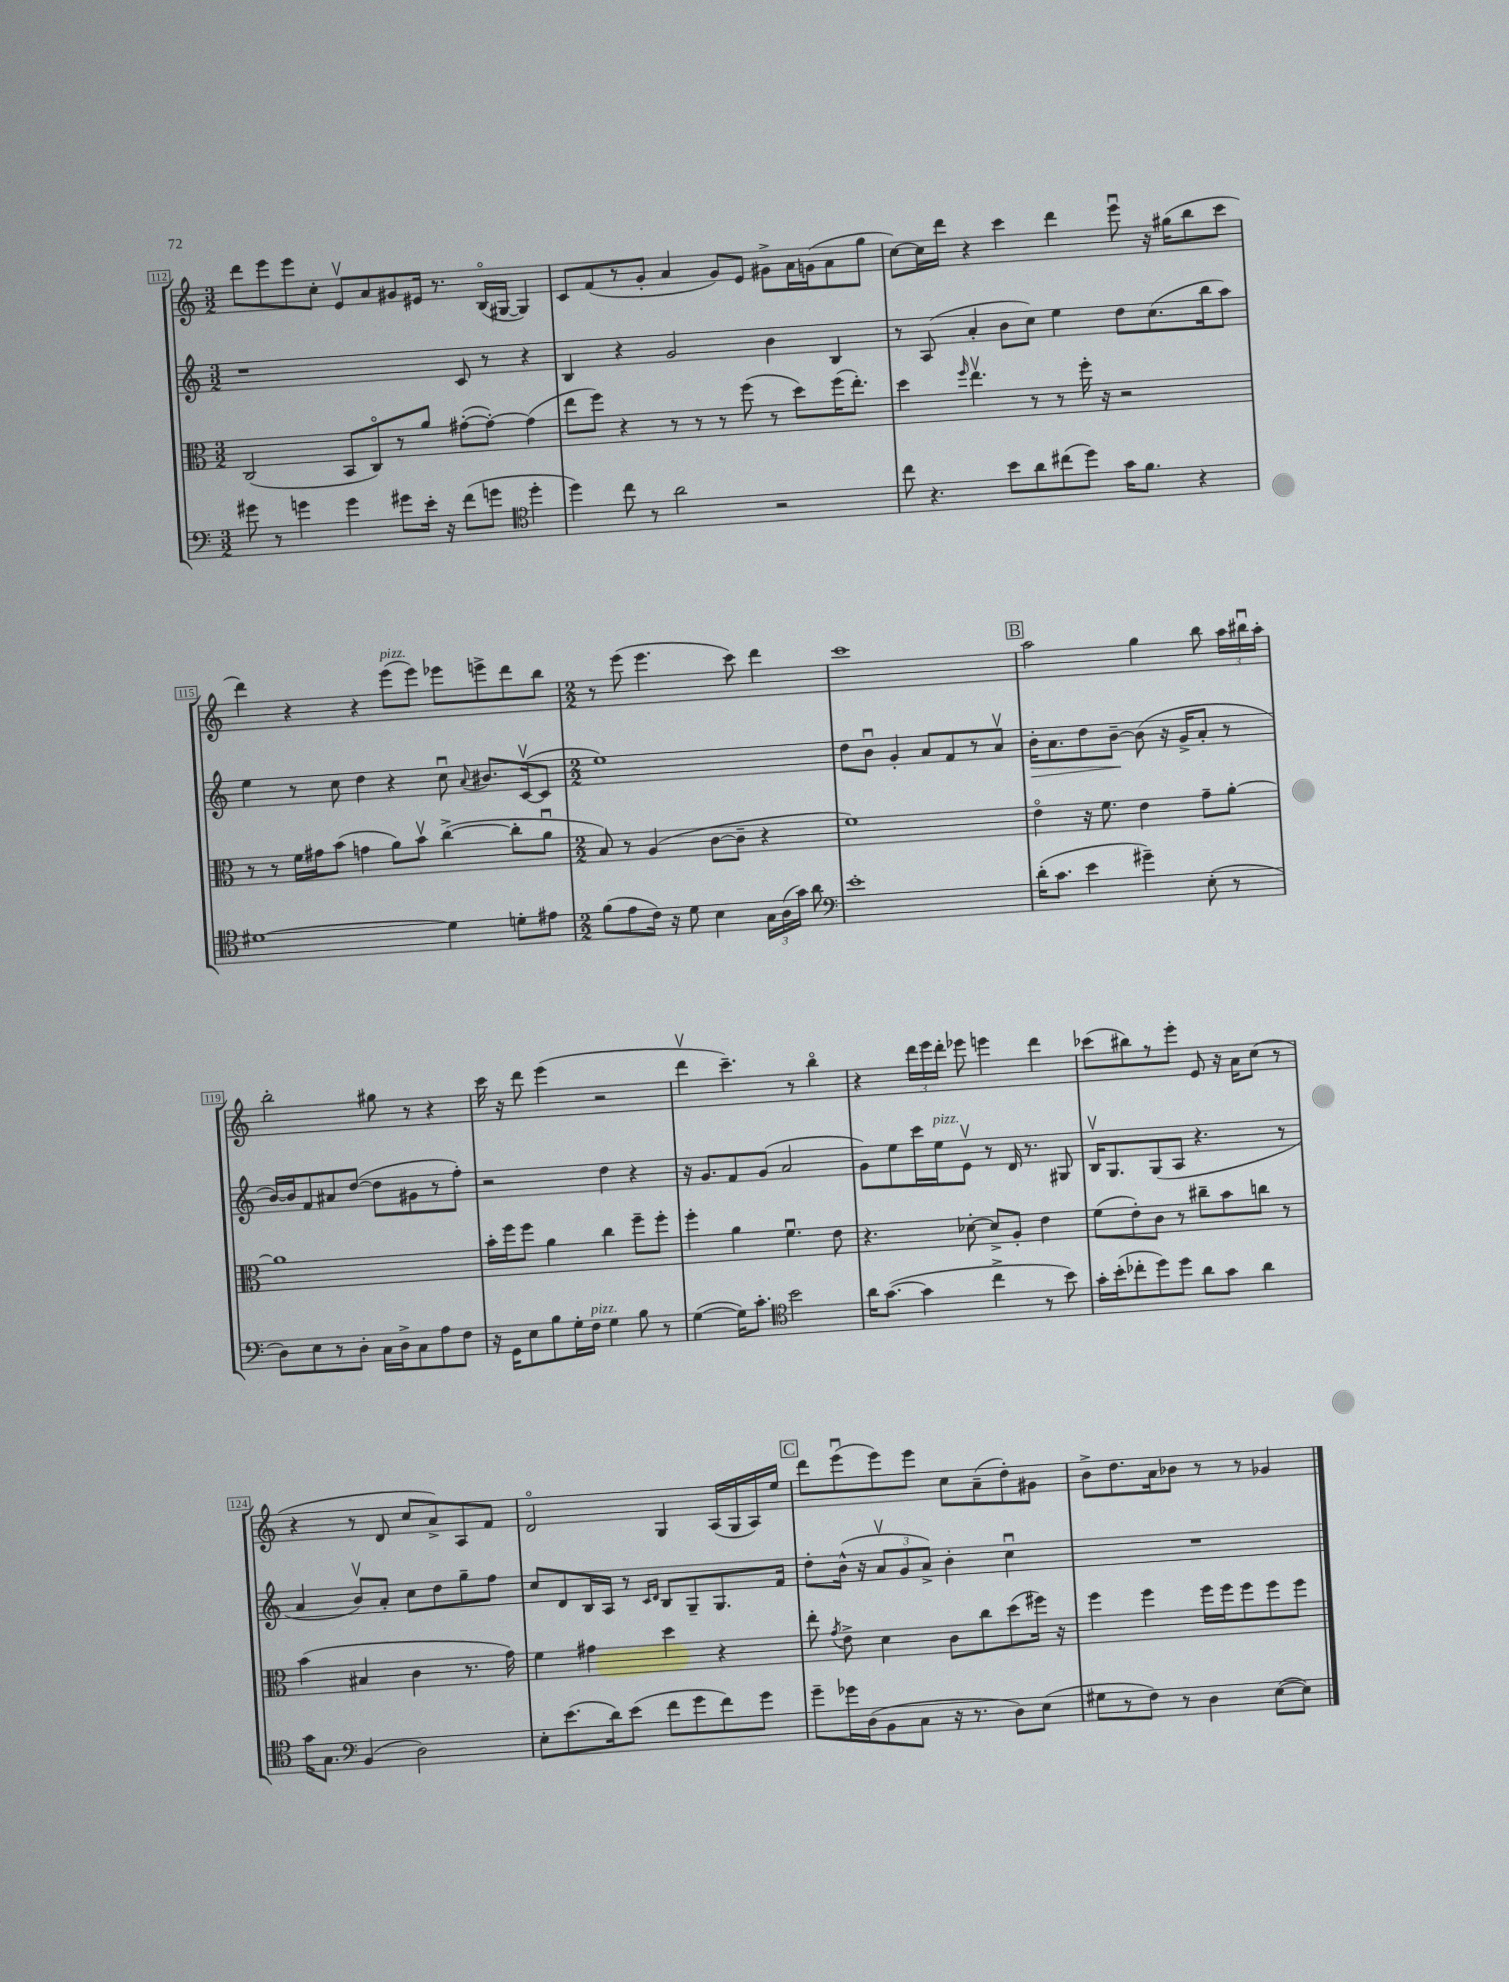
<<
\new StaffGroup <<
\new Staff = "s0" {
    \clef treble \key c \major \numericTimeSignature \time 3/2
    \autoBeamOff d'''8[ e'''8 e'''8 c''8]-. e'8[\upbow a'8 gis'8 eis'16] r8. b16[\flageolet( gis16]~ gis4) |
    c'8[ f'8( r8 g'8]-. a'4 g'8[) e'8] gis'8[-> a'16 g'16( a'8 g''8] |
    c''8[~) c''16 d'''16] r4 c'''4 d'''4 e'''8\downbow r16 gis''16[( b''8 c'''8] |
    d'''4) r4 r4 e'''8[^\markup { \italic "pizz." }( e'''8]) ees'''8[ e'''8-> d'''8 b''8] |
    \numericTimeSignature \time 2/2 r8 e'''8( e'''4. c'''8) d'''4 |
    c'''1 |
    \mark \markup { \box "B" } a''2 g''4 b''8 \tuplet 3/2 { a''16[ bis''16\downbow a''16]-. } |
    b''2-. gis''8 r8 r4 |
    c'''16 r16 d'''8 e'''4( r2 |
    d'''4\upbow c'''4.--) r8 b''4\flageolet |
    r4 \tuplet 3/2 { d'''16[ e'''16 d'''16]-. } ees'''8 e'''4 d'''4 |
    ces'''8[( bis''8) r8 e'''8]-. e'8 r16 a'16[ c''8]( r8 |
    r4 r8 d'8 c''8[ a'8->) a8 f'8] |
    d'2\flageolet g4 a16[( g16 a16) e''16] |
    \mark \markup { \box "C" } d'''8[ e'''8\downbow( e'''8) e'''8] c''8[ a'8--( d''8-.) gis'8] |
    b'8[-> d''8. a'16 bes'8] r8 r8 ges'4 \bar "|." |
}
\new Staff = "s1" {
    \clef treble \key c \major \numericTimeSignature \time 3/2
    \autoBeamOff r1 c'8 r8 r4 |
    b4 r4 g'2 b'4 b4 |
    r8 a8( a'4-. b'8[ c''8]) e''4 d''8[ c''8.( b''16 a''8]) |
    e''4 r8 c''8 d''4 r4 c''8\downbow \appoggiatura { a'8 } bis'8.[ c'16~\upbow( c'8] |
    \numericTimeSignature \time 2/2 e''1) |
    d''8[ b'8]\downbow g'4-. a'8[ f'8 r8 a'8]\upbow |
    \mark \markup { \box "B" } b'16[-.\> a'8. d''8 b'8]~--\! b'8( r16 g'16[-> a'8]-. r8 |
    b'16[~) b'16 f'8 ais'8 d''8]~( d''8[ gis'8 r8 f''8]-.) |
    r2 d''4 r4 |
    r16 g'8.[ f'8 g'8]( a'2 |
    g'8[) e''8 c'''16 e''16^\markup { \italic "pizz." } e'8]\upbow r8 d'16 r8. gis8 |
    b16[\upbow g8. g8( a8] r4. r8 |
    a'4 b'8[\upbow) a'8]-. c''8[ d''8 g''8-- f''8] |
    c''8[ d'8 b16 a16] r8 \grace { c'16[ d'16] } b8[ g8-- g8. f'16] |
    \mark \markup { \box "C" } d''8[-. b'16]-^( r16 \tuplet 3/2 { a'8[\upbow g'8 a'8]->) } b'4-. c''4\downbow |
    R1 \bar "|." |
}
\new Staff = "s2" {
    \clef alto \key c \major \numericTimeSignature \time 3/2
    \autoBeamOff c2( b,8[ c8\flageolet) r8 a'8] gis'8[~-.( gis'8]~-.) gis'4( |
    e''8[ f''8]) r4 r8 r8 r8 f''8( r8 d''8[) f''16( e''8.]-.) |
    d''4 \grace { f''16 } e''4.\upbow r8 r8 f''16-. r16 r2 |
    r8 r8 f'16[ gis'16 b'8]( g'4 a'8[) b'8]\upbow c''4~->( c''8[-. a'8]\downbow |
    \numericTimeSignature \time 2/2 b8) r8 a4( c'8[~ c'8]-- r4 |
    f'1) |
    \mark \markup { \box "B" } e'4\flageolet r16 f'8. e'4 g'8[-- a'8]~-. |
    a'1 |
    b'16[-. f''16 f''8] a'4 c''4 f''8[-- f''8]-. |
    f''4-. a'4 f'4.\downbow e'8 |
    r4. des'8~-. des'8[-> a8]-. e'4 |
    f'8[( e'8-.) c'8] r8 cis''8[-- b'8 c''8] r8 |
    b'4( bis4 c'4 r8. g'16) |
    f'4 gis'4 d''4 r4 |
    \mark \markup { \box "C" } e''8-. \acciaccatura { g'8 } e'8-> d'4 c'8[ c''8 d''8( fis''16]) r16 |
    f''4 f''4 f''16[ f''16 f''8 f''8 f''8] \bar "|." |
}
\new Staff = "s3" {
    \clef bass \key c \major \numericTimeSignature \time 3/2
    \autoBeamOff gis'8 r8 g'4 g'4 gis'8[ e'16]-. r16 f'8[( g'8] \clef tenor d''4-. |
    d''4) c''8 r8 a'2 r2 |
    c''8 r4. b'8[ a'8 cis''8( d''8]) g'16[ f'8.] r4 |
    dis'1~ dis'4 d'8[-. eis'8] |
    \numericTimeSignature \time 2/2 f'8[( e'8 c'16]) r16 d'8 b4 \tuplet 3/2 { g16[ a16( g'16]) } a'8 |
    \clef bass e'1-. |
    \mark \markup { \box "B" } d'16[-.( c'8.] e'4 gis'4--) e8-.( r8 |
    d8[) e8 r8 d8]-. c16[ d16-> c8 a8 f8] |
    r16 g,16[ e8 b8 g16-. f16]^\markup { \italic "pizz." } g4 b8 r8 |
    g4~( g16[) c'8.]-. \clef tenor b'2 |
    a'16[ g'8.]~( g'4 c''4-> r8 b'8) |
    g'16[-. b'16-.( ces''8-. d''8) d''8] a'8[ g'8] a'4 |
    g'16[ g8.] \clef bass b,4( d2) |
    e8[-. e'8.( d'16) e'8]( f'8[ g'8 f'8) g'8] |
    \mark \markup { \box "C" } g'8[-- ges'16 d16( b,8 c8] r16 r8. d8[) e8]( |
    gis8[ r8 f8]) r8 d4 e8[~( e8]) \bar "|." |
}
>>
>>
\layout { \context { \Score currentBarNumber = #112 \override BarNumber.stencil = #(make-stencil-boxer 0.1 0.3 ly:text-interface::print) } }
